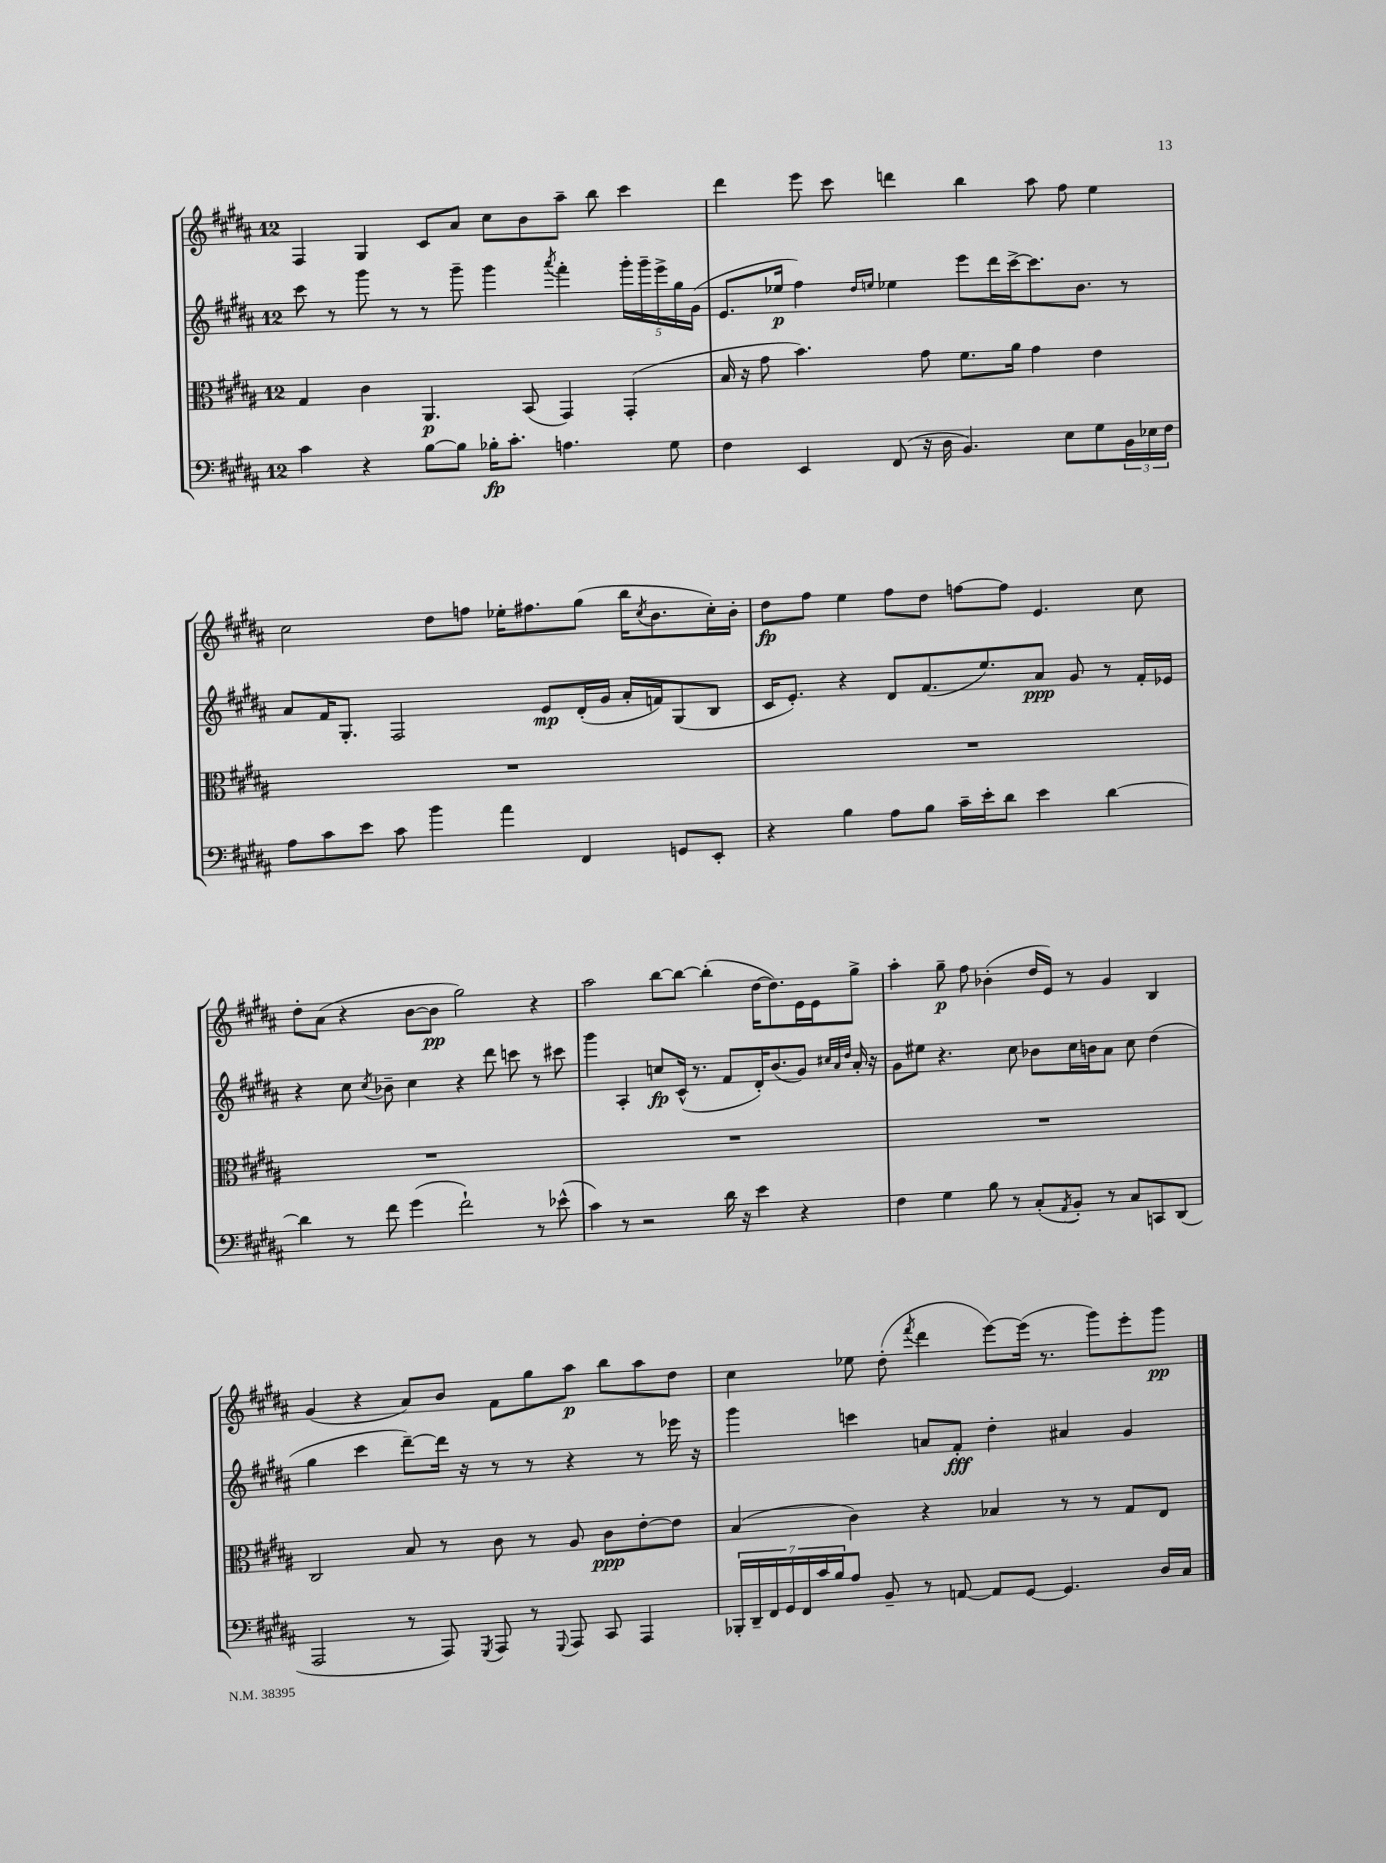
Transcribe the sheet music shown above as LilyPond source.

<<
\new StaffGroup <<
\new Staff = "s0" {
    \clef treble \key b \major \once \override Staff.TimeSignature.style = #'single-digit \time 12/8
    fis4 gis4 cis'8 ais'8 cis''8 b'8 ais''8-- b''8 cis'''4 |
    dis'''4 e'''8 cis'''8 d'''4 b''4 ais''8 fis''8 e''4 |
    cis''2 dis''8 f''8 ees''16-. fis''8. gis''8( b''16 \acciaccatura { cis''8 } b'8. cis''16-.) b'16-. |
    dis''8\fp fis''8 e''4 fis''8 dis''8 f''8~ f''8 e'4. cis''8 |
    dis''8-. ais'8( r4 b'8~ b'8\pp gis''2) r4 |
    ais''2 b''8~ b''8~ b''4-.( dis''16~ dis''8.) e'16 e'16 gis''8-> |
    ais''4-. gis''8--\p fis''8 bes'4-.( dis''16 e'16) r8 gis'4 b4 |
    gis'4( r4 ais'8) b'8 fis'8 gis''8 ais''8\p b''8 ais''8 dis''8 |
    cis''4 ees''8 dis''8-.( \acciaccatura { fis'''8 } dis'''4 e'''8~) e'''16( r8. gis'''8) e'''8-. gis'''8\pp \bar "|." |
}
\new Staff = "s1" {
    \clef treble \key b \major \once \override Staff.TimeSignature.style = #'single-digit \time 12/8
    cis'''8 r8 gis'''8 r8 r8 gis'''8-- gis'''4 \acciaccatura { ais'''8 } fis'''4-. \tuplet 5/4 { gis'''16-. gis'''16-- e'''16-> gis''16 gis'16( } |
    e'8. ees''16\p fis''4) \grace { dis''16 e''16 } ees''4 e'''8 dis'''16 cis'''16~-> cis'''8. b'8. r8 |
    ais'8 fis'16 gis8.-. fis2 e'8\mp dis'16-.( gis'16 ais'16-. f'16) gis8( b8 |
    cis'16 e'8.-.) r4 dis'8 fis'8.( e''8.) ais'8\ppp gis'8 r8 fis'16-. ees'16 |
    r4 cis''8 \acciaccatura { cis''8 } bes'8-- cis''4 r4 dis'''8 c'''8 r8 cis'''8 |
    gis'''4 ais4-. c''8\fp cis'16-^( r8. fis'8 dis'16-.) b'8.( gis'8) \grace { cis''32 ais'32 dis''32 } ais'16-. r16 |
    gis'8 eis''8 r4. cis''8 bes'8 cis''16 b'16 ais'8 cis''8 dis''4( |
    gis''4 cis'''4 dis'''8~--) dis'''16 r16 r8 r8 r4 r8 ees'''16 r16 |
    gis'''4 c'''4 a'8 fis'8-.\fff dis''4-. ais'4 gis'4 \bar "|." |
}
\new Staff = "s2" {
    \clef alto \key b \major \once \override Staff.TimeSignature.style = #'single-digit \time 12/8
    gis4 cis'4 ais,4.\p b,8( gis,4) gis,4-.( |
    b16 r16 gis'8 b'4.) gis'8 fis'8. ais'16 gis'4 e'4 |
    R1. |
    R1. |
    R1. |
    R1. |
    R1. |
    cis2 b8 r8 cis'8 r8 ais8 cis'8\ppp e'8~-. e'8 |
    b4( cis'4) r4 bes4 r8 r8 gis8 e8 \bar "|." |
}
\new Staff = "s3" {
    \clef bass \key b \major \once \override Staff.TimeSignature.style = #'single-digit \time 12/8
    cis'4 r4 b8~ b8 bes16-.\fp cis'8.-. a4. gis8 |
    fis4 e,4 fis,8( r16 dis16 b,4.) e8 gis8 \tuplet 3/2 { b,16 ees16 fis16 } |
    ais8 cis'8 e'8 cis'8 b'4 ais'4 fis,4 g,8 e,8-. |
    r4 b4 ais8 b8 cis'16-- e'16-. dis'8 e'4 dis'4~ |
    dis'4 r8 fis'8 gis'4( fis'2-!) r8 ees'8-^( |
    cis'4) r8 r2 dis'16 r16 e'4 r4 |
    fis4 gis4 b8 r8 cis8-.( \acciaccatura { ais,8 } b,8-.) r8 cis8 c,8 dis,8( |
    ais,,2 r8 ais,,8) \acciaccatura { gis,,8 } ais,,8 r8 \appoggiatura { gis,,8 } ais,,8 cis,8 ais,,4 |
    \tuplet 7/4 { bes,,16-. dis,16-- fis,16 gis,16 fis,16 cis'16 b16 } ais8 b,8-- r8 a,8~ a,8 gis,8~ gis,4. dis16 cis16 \bar "|." |
}
>>
>>
\layout { \context { \Score \remove "Bar_number_engraver" } }
